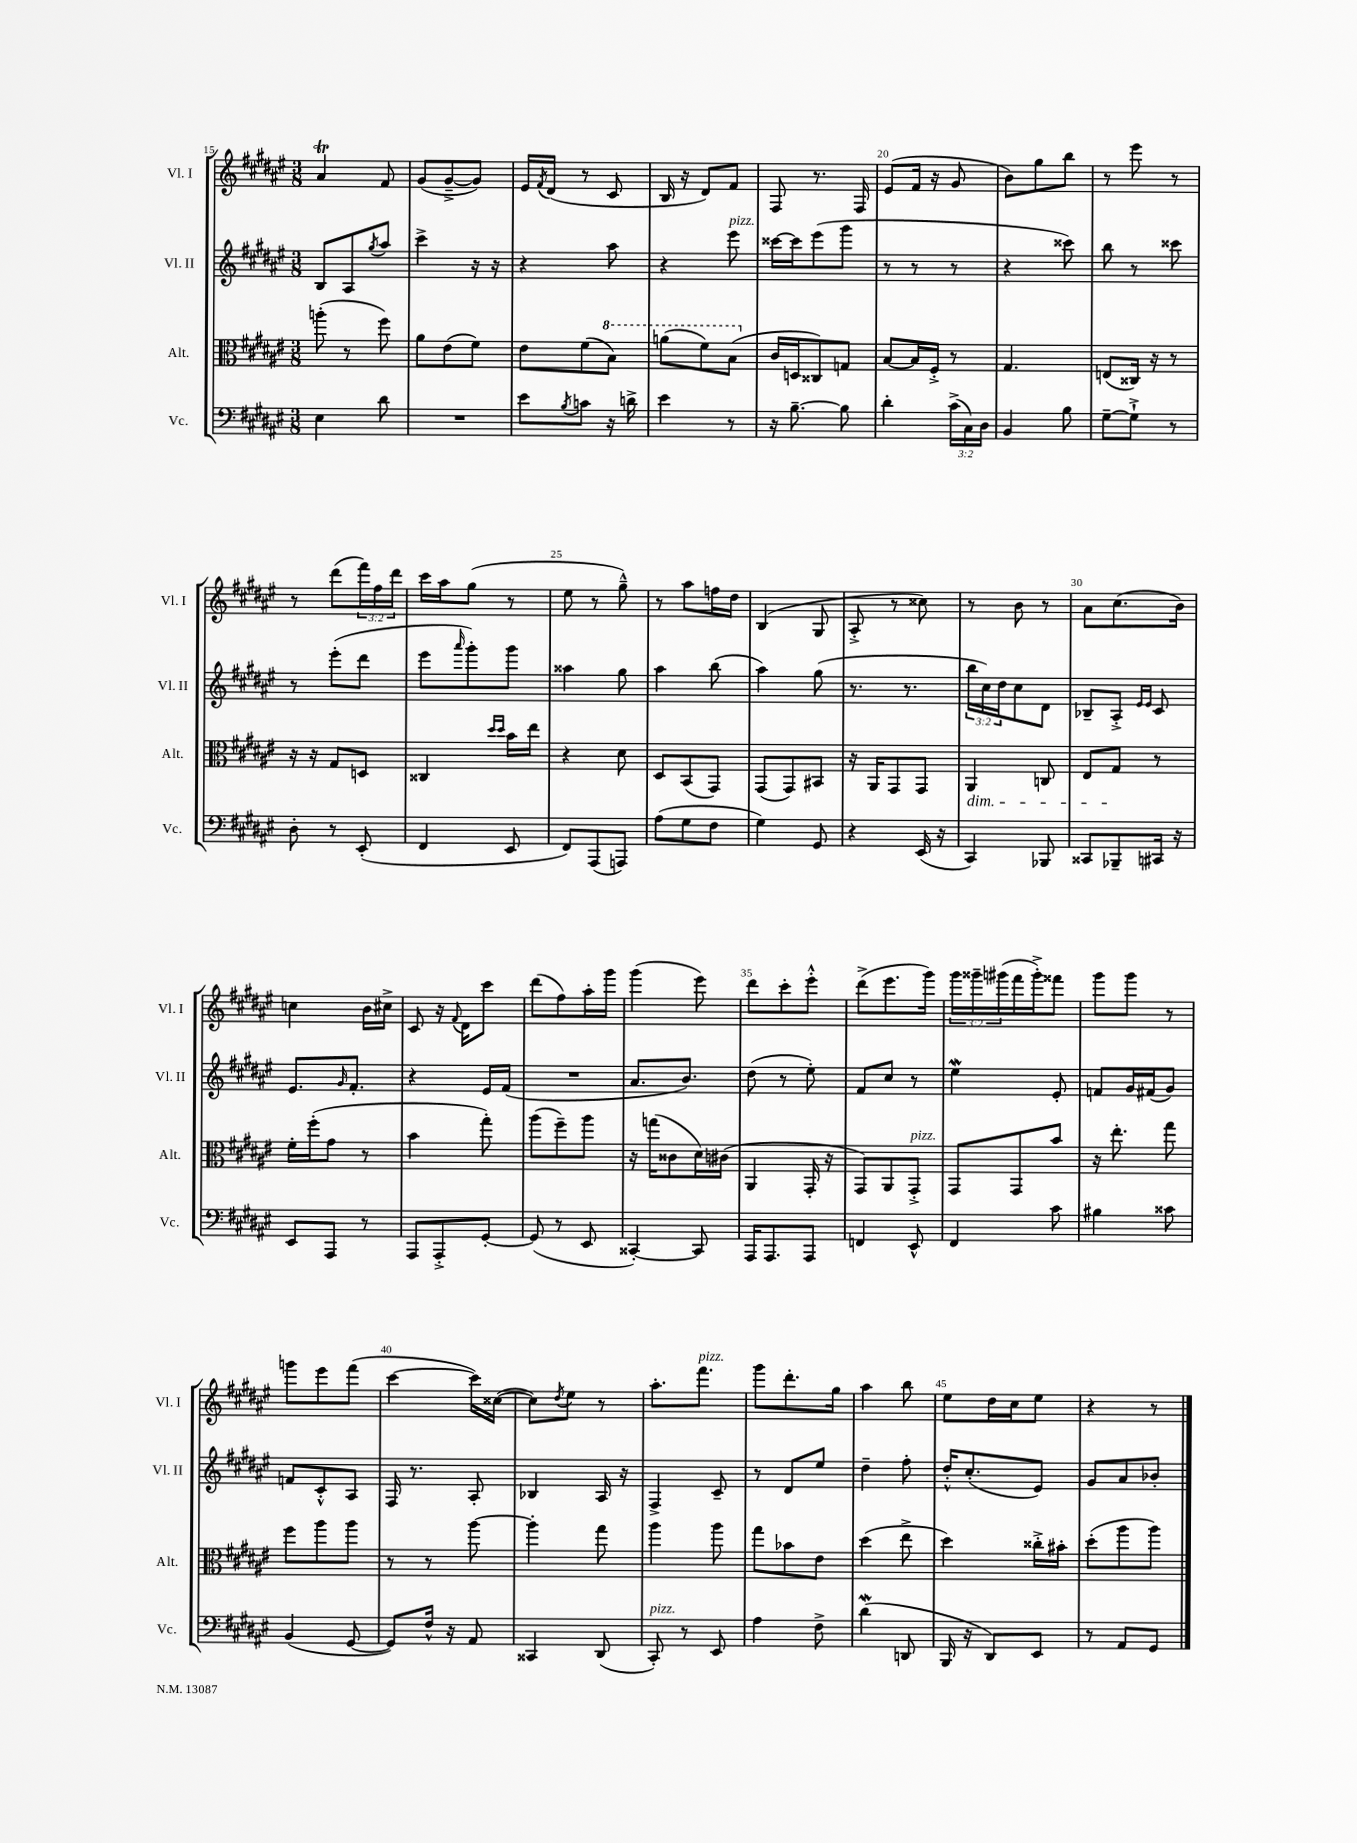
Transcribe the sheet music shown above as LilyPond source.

<<
\new StaffGroup <<
\new Staff = "s0" \with { instrumentName = "Vl. I" shortInstrumentName = "Vl. I" } {
    \clef treble \key fis \major \numericTimeSignature \time 3/8 \override Staff.TupletNumber.text = #tuplet-number::calc-fraction-text
    ais'4\trill fis'8 |
    gis'8( gis'8~---> gis'8) |
    eis'16 \acciaccatura { fis'8 } dis'16( r8 cis'8 |
    b16 r16 dis'8) fis'8 |
    fis8 r8. fis16 |
    eis'8( fis'16 r16 gis'8 |
    b'8) gis''8 b''8 |
    r8 eis'''8 r8 |
    r8 dis'''8( \tuplet 3/2 { fis'''16) fis''16 dis'''16 } |
    cis'''16 ais''16 gis''8( r8 |
    eis''8 r8 gis''8---^) |
    r8 ais''8 f''16 dis''16 |
    b4( gis8 |
    ais8-.-> r8 cisis''8) |
    r8 b'8 r8 |
    ais'8 cis''8.( b'16) |
    c''4 b'16 cis''16-> |
    cis'8 r16 \appoggiatura { fis'8 } dis'16 cis'''8 |
    dis'''8( fis''8) ais''16-. gis'''16 |
    gis'''4( eis'''8) |
    dis'''8 cis'''8-. eis'''8-.-^ |
    dis'''8->( eis'''8. gis'''16) |
    \tuplet 3/2 { gis'''16 gisis'''16-- gis'''16( } fis'''16 gis'''16-.->) fisis'''8 |
    gis'''8 gis'''8 r8 |
    g'''8 eis'''8 fis'''8( |
    cis'''4~ cis'''16) cisis''16~( |
    cisis''8) \acciaccatura { dis''8 } eis''8 r8 |
    ais''8.-. fis'''8.^\markup { \italic "pizz." } |
    gis'''8 dis'''8.-. gis''16 |
    ais''4 b''8 |
    eis''8 dis''16 cis''16 eis''8 |
    r4 r8 \bar "|." |
}
\new Staff = "s1" \with { instrumentName = "Vl. II" shortInstrumentName = "Vl. II" } {
    \clef treble \key fis \major \numericTimeSignature \time 3/8 \override Staff.TupletNumber.text = #tuplet-number::calc-fraction-text
    b8 ais8 \acciaccatura { gis''8 } ais''8 |
    cis'''4-> r16 r16 |
    r4 ais''8 |
    r4 eis'''8^\markup { \italic "pizz." } |
    cisis'''16~ cisis'''16 eis'''8( gis'''8 |
    r8 r8 r8 |
    r4 cisis'''8) |
    b''8 r8 cisis'''8 |
    r8 eis'''8-.( dis'''8 |
    eis'''8 \grace { ais'''16 } gis'''8-.) gis'''8 |
    aisis''4 gis''8 |
    ais''4 b''8( |
    ais''4) gis''8( |
    r8. r8. |
    \tuplet 3/2 { b''16 cis''16) dis''16 } cis''8 dis'8 |
    bes8-- ais8-.-> \grace { eis'16 eis'16 } cis'8 |
    eis'8. \grace { gis'16 } fis'8.-. |
    r4 eis'16 fis'16( |
    R4. |
    ais'8. b'8.) |
    dis''8( r8 eis''8-.) |
    fis'8 cis''8 r8 |
    eis''4\mordent eis'8-. |
    f'8 gis'16 fis'16( gis'8) |
    f'8 cis'8-.-^ ais8 |
    fis16 r8. ais8-. |
    bes4 ais16 r16 |
    fis4-> cis'8-- |
    r8 dis'8 eis''8 |
    dis''4-- fis''8-. |
    dis''16-.-^ cis''8.-.( eis'8) |
    gis'8 ais'8 bes'8-. \bar "|." |
}
\new Staff = "s2" \with { instrumentName = "Alt." shortInstrumentName = "Alt." } {
    \clef alto \key fis \major \numericTimeSignature \time 3/8
    a''8-.( r8 fis''8) |
    ais'8 eis'8( fis'8) |
    eis'8 fis'8( \ottava #1 b'8) |
    a''8( fis''8) b'8( \ottava #0 |
    cis'16 d16 cisis8) g8 |
    b8~ b16 fis16-.-> r8 |
    gis4. |
    e8( cisis16) r16 r8 |
    r16 r16 gis8 d8 |
    cisis4 \grace { dis''16 dis''16 } b'16 eis''16 |
    r4 dis'8 |
    dis8 b,8( gis,8) |
    gis,8( gis,8) bis,8 |
    r16 ais,16 gis,8 gis,8 |
    ais,4\dim c8 |
    eis8 gis8\! r8 |
    fis'16-. fis''16-.( gis'8 r8 |
    b'4 gis''8-.) |
    ais''8( fis''8--) ais''8 |
    r16 g''16( cisis'8 dis'16) cis'16( |
    ais,4 gis,16-. r16 |
    gis,8) ais,8 gis,8-.->^\markup { \italic "pizz." } |
    gis,8 gis,8 b'8 |
    r16 eis''8.-. gis''8 |
    fis''8 ais''8 ais''8 |
    r8 r8 ais''8~ |
    ais''4-. gis''8 |
    ais''4 ais''8 |
    gis''8 bes'8 eis'8 |
    dis''4( eis''8-> |
    dis''4) cisis''16-.-> bis'16-. |
    dis''8-.( ais''8 ais''8) \bar "|." |
}
\new Staff = "s3" \with { instrumentName = "Vc." shortInstrumentName = "Vc." } {
    \clef bass \key fis \major \numericTimeSignature \time 3/8 \override Staff.TupletNumber.text = #tuplet-number::calc-fraction-text
    eis4 dis'8 |
    R4. |
    eis'8 \acciaccatura { b8 } c'8 r16 d'16-> |
    eis'4 r8 |
    r16 b8.~-- b8 |
    dis'4-. \tuplet 3/2 { cis'16->( cis16) dis16 } |
    b,4 b8 |
    gis8~-- gis8-!-> r8 |
    dis8-. r8 eis,8-.( |
    fis,4 eis,8 |
    fis,8) ais,,8( a,,8) |
    ais8( gis8 fis8 |
    gis4) gis,8 |
    r4 eis,16( r16 |
    cis,4) bes,,8 |
    cisis,8 bes,,8-- cis,16 r16 |
    eis,8 ais,,8 r8 |
    ais,,8 ais,,8-.-> gis,8~-. |
    gis,8( r8 eis,8 |
    cisis,4~-.) cisis,8 |
    ais,,16 ais,,8. ais,,8 |
    f,4 eis,8-^ |
    fis,4 cis'8 |
    bis4 cisis'8 |
    b,4( gis,8~ |
    gis,8) fis16-^ r16 ais,8 |
    cisis,4 dis,8( |
    cis,8-.^\markup { \italic "pizz." }) r8 eis,8 |
    ais4 fis8-> |
    dis'4\mordent( d,8 |
    b,,16 r16 dis,8) eis,8 |
    r8 ais,8 gis,8 \bar "|." |
}
>>
>>
\layout { \context { \Score currentBarNumber = #15 \override BarNumber.break-visibility = ##(#f #t #t) barNumberVisibility = #(every-nth-bar-number-visible 5) } }
